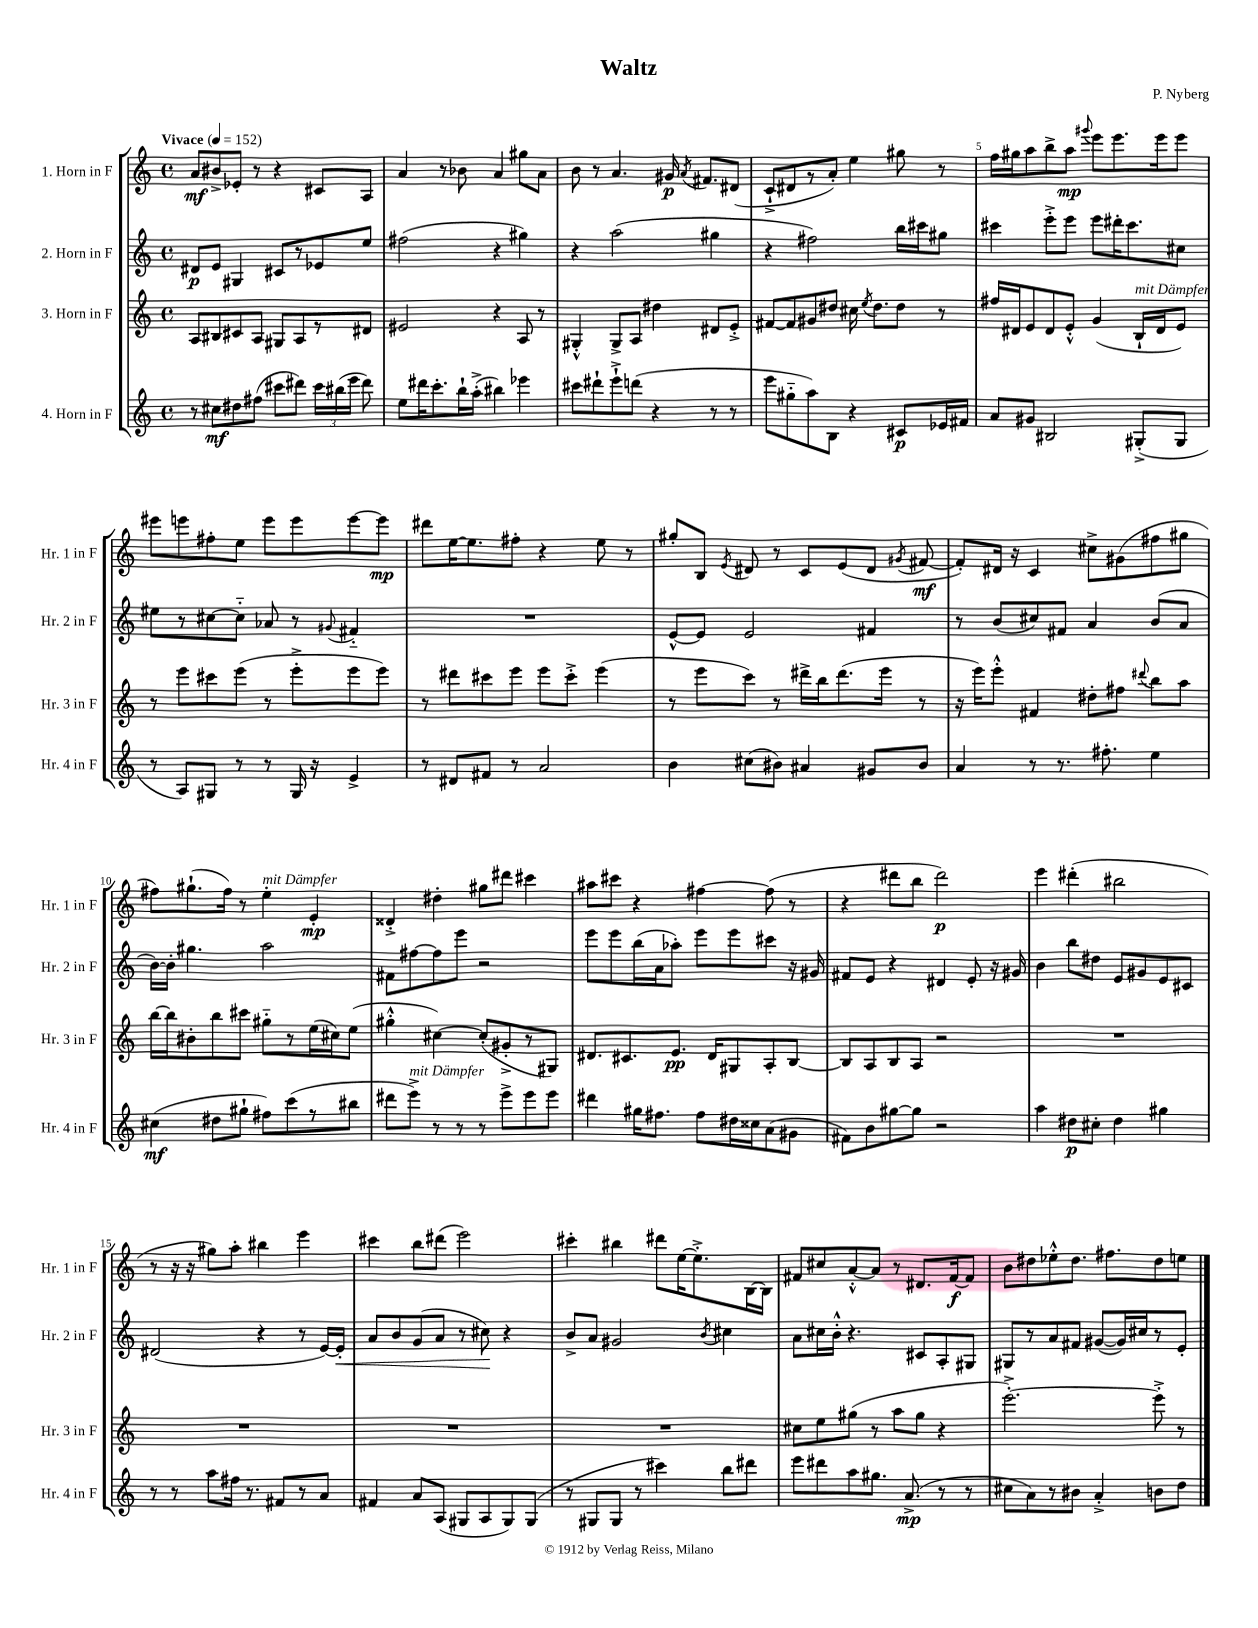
\header { title = "Waltz" composer = "P. Nyberg" }
<<
\new StaffGroup <<
\new Staff = "s0" \with { instrumentName = "1. Horn in F" shortInstrumentName = "Hr. 1 in F" } {
    \clef treble \key c \major \defaultTimeSignature \time 4/4 \tempo "Vivace" 4 = 152
    \autoBeamOff a'8[\mf bis'8-> ees'8]-. r8 r4 cis'8[ a8] |
    a'4 r8 bes'8 a'4 gis''8[ a'8] |
    b'8 r8 a'4. gis'16\p \acciaccatura { a'8 } fis'8.[ dis'8]( |
    c'8[-!-> dis'8 r8 a'8]-.) e''4 gis''8 r8 |
    f''16[ gis''16 a''8 b''8-> a''8]\mp \appoggiatura { gis'''8 } e'''8[ e'''8. e'''16 e'''8] |
    eis'''8[ e'''8 fis''8-. e''8] e'''8[ e'''8 e'''8~ e'''8]\mp |
    dis'''8[ e''16~ e''8. fis''8]-. r4 e''8 r8 |
    gis''8[-. b8] \acciaccatura { e'8 } dis'8 r8 c'8[ e'8( dis'8] \acciaccatura { gis'8 } fis'8~\mf |
    fis'8[-.) dis'16] r16 c'4 cis''8[-> gis'8( fis''8 gis''8] |
    fis''8[) gis''8.-!( fis''16]) r8 e''4-.^\markup { \italic "mit Dämpfer" } e'4-.\mp |
    disis'4-.-> dis''4-. gis''8[ dis'''8] cis'''4 |
    ais''8[ cis'''8] r4 fis''4~ fis''8( r8 |
    r4 dis'''8[ b''8] dis'''2\p) |
    e'''4 dis'''4-.( bis''2 |
    r8 r16 r16 gis''8[) a''8]-. bis''4 e'''4 |
    cis'''4 b''8[ dis'''8]( e'''2) |
    cis'''4-. bis''4 dis'''8[ e''16~ e''8.-.-> b16~ b16] |
    fis'8[ cis''8 a'8~-.-^ a'8] r8 dis'8.[ fis'16~\f fis'8] |
    b'8[ dis''8 ees''8-.-^ dis''8.] fis''8.[ dis''8 e''8] \bar "|." |
}
\new Staff = "s1" \with { instrumentName = "2. Horn in F" shortInstrumentName = "Hr. 2 in F" } {
    \clef treble \key c \major \defaultTimeSignature \time 4/4
    \autoBeamOff dis'8[\p e'8] gis4 cis'8[ r8 ees'8 e''8] |
    fis''2( r4 gis''4) |
    r4 a''2( gis''4 |
    r4 fis''2) b''16[ cis'''16 gis''8] |
    cis'''4 e'''8[-.-> e'''8] e'''8[ dis'''16-. cis'''8. cis''8] |
    eis''8[ r8 cis''8~ cis''8]-_ aes'8 r8 \appoggiatura { gis'8 } fis'4-_ |
    R1 |
    e'8[~-^ e'8] e'2 fis'4 |
    r8 b'8[( cis''8) fis'8] a'4 b'8[( a'8] |
    b'16[~) b'16]-. gis''4. a''2 |
    fis'8[ fis''8~ fis''8 e'''8] r2 |
    e'''8[ e'''8 b''16( a'16 aes''8]-.) e'''8[ e'''8 cis'''8] r16 gis'16 |
    fis'8[ e'8] r4 dis'4 e'8-. r16 gis'16 |
    b'4 b''8[ dis''8] e'8[ gis'8 e'8 cis'8] |
    dis'2( r4 r8 e'16[~) e'16]-.\< |
    a'8[ b'8 g'8( a'8] r8 cis''8\!) r4 |
    b'8[-> a'8] gis'2 \acciaccatura { b'8 } cis''4 |
    a'8[ cis''16 b'16]-.-^ r4. cis'8[ a8-. gis8] |
    gis8[ r8 a'8 fis'8] gis'8[~( gis'16) cis''16 r8 e'8]-. \bar "|." |
}
\new Staff = "s2" \with { instrumentName = "3. Horn in F" shortInstrumentName = "Hr. 3 in F" } {
    \clef treble \key c \major \defaultTimeSignature \time 4/4
    \autoBeamOff a8[ bis8 cis'8 a8] gis8[ a8 r8 dis'8] |
    eis'2 r4 a8 r8 |
    gis4-.-^ gis8[-> a8] dis''4 dis'8[ e'8]-.-> |
    fis'8[~ fis'8 gis'8 dis''8] cis''16 \acciaccatura { e''8 } dis''8.[ dis''8] r8 |
    fis''16[ dis'16 e'8 dis'8 e'8]-.-^ g'4( b16[-!^\markup { \italic "mit Dämpfer" } dis'16 e'8]) |
    r8 e'''8[ cis'''8 e'''8]( r8 e'''8[-.-> e'''8 e'''8]) |
    r8 dis'''8[ cis'''8 e'''8] e'''8[ cis'''8]-.-> e'''4( |
    r8 e'''8[ c'''8]) r8 dis'''16[-> b''16 dis'''8.( e'''16] r8 |
    r16 e'''16[) e'''8]-.-^ fis'4 dis''8[-. fis''8] \appoggiatura { dis'''8 } b''8[ a''8] |
    b''16[~ b''16 bis'8-. b''8 cis'''8] gis''8[-_ r8 e''16( cis''16) e''8]( |
    gis''4-.-^ cis''4~) cis''8[-.( gis'8-.-> r8 gis8]) |
    dis'8.[ cis'8. e'8.]\pp dis'16[ gis8 a8-. b8]~ |
    b8[ a8 b8 a8] r2 |
    R1 |
    R1 |
    R1 |
    R1 |
    cis''8[ e''8 gis''8]( r8 a''8[ gis''8] r4 |
    e'''2.~-.->) e'''8-.-> r8 \bar "|." |
}
\new Staff = "s3" \with { instrumentName = "4. Horn in F" shortInstrumentName = "Hr. 4 in F" } {
    \clef treble \key c \major \defaultTimeSignature \time 4/4
    \autoBeamOff r8 cis''8[\mf dis''8 fis''8]( cis'''8[ dis'''8]) \tuplet 3/2 { cis'''16[ bis''16( e'''16] } dis'''8) |
    e''8[ dis'''16 c'''8.-. b''16-! a''16]-.->( bis''4) ees'''4 |
    cis'''8[ dis'''8-! e'''8-!-> d'''8]( r4 r8 r8 |
    e'''8[ gis''8-_ a''8) b8] r4 cis'8[\p ees'16 fis'16] |
    a'8[ gis'8] bis2 gis8[-.->( gis8] |
    r8 a8[) gis8] r8 r8 gis16 r16 e'4-> |
    r8 dis'8[ fis'8] r8 a'2 |
    b'4 cis''8[( bis'8]) ais'4 gis'8[ bis'8] |
    a'4 r8 r8. fis''8.-. e''4 |
    cis''4\mf( dis''8[ gis''8]-! fis''8[) c'''8( r8 bis''8] |
    dis'''8[ e'''8]->^\markup { \italic "mit Dämpfer" }) r8 r8 r8 e'''8[-> e'''8 e'''8] |
    dis'''4 gis''16[ fis''8.] fis''8[ dis''16 cisis''16 a'8( gis'8] |
    fis'8[) b'8 gis''8~ gis''8] r2 |
    a''4 dis''8[\p cis''8]-. dis''4 gis''4 |
    r8 r8 a''8[ fis''16] r8. fis'8[ r8 a'8] |
    fis'4 a'8[ a8]( gis8[ a8 gis8) gis8]( |
    r8 gis8[ gis8] r8 cis'''4) b''8[ dis'''8] |
    e'''8[ dis'''8 a''8 gis''8.] a'8.->\mp( r8 r8 |
    cis''8[ a'8) r8 bis'8] a'4-.-> b'8[ d''8] \bar "|." |
}
>>
>>
\layout { \context { \Score \override BarNumber.break-visibility = ##(#f #t #t) barNumberVisibility = #(every-nth-bar-number-visible 5) } }
